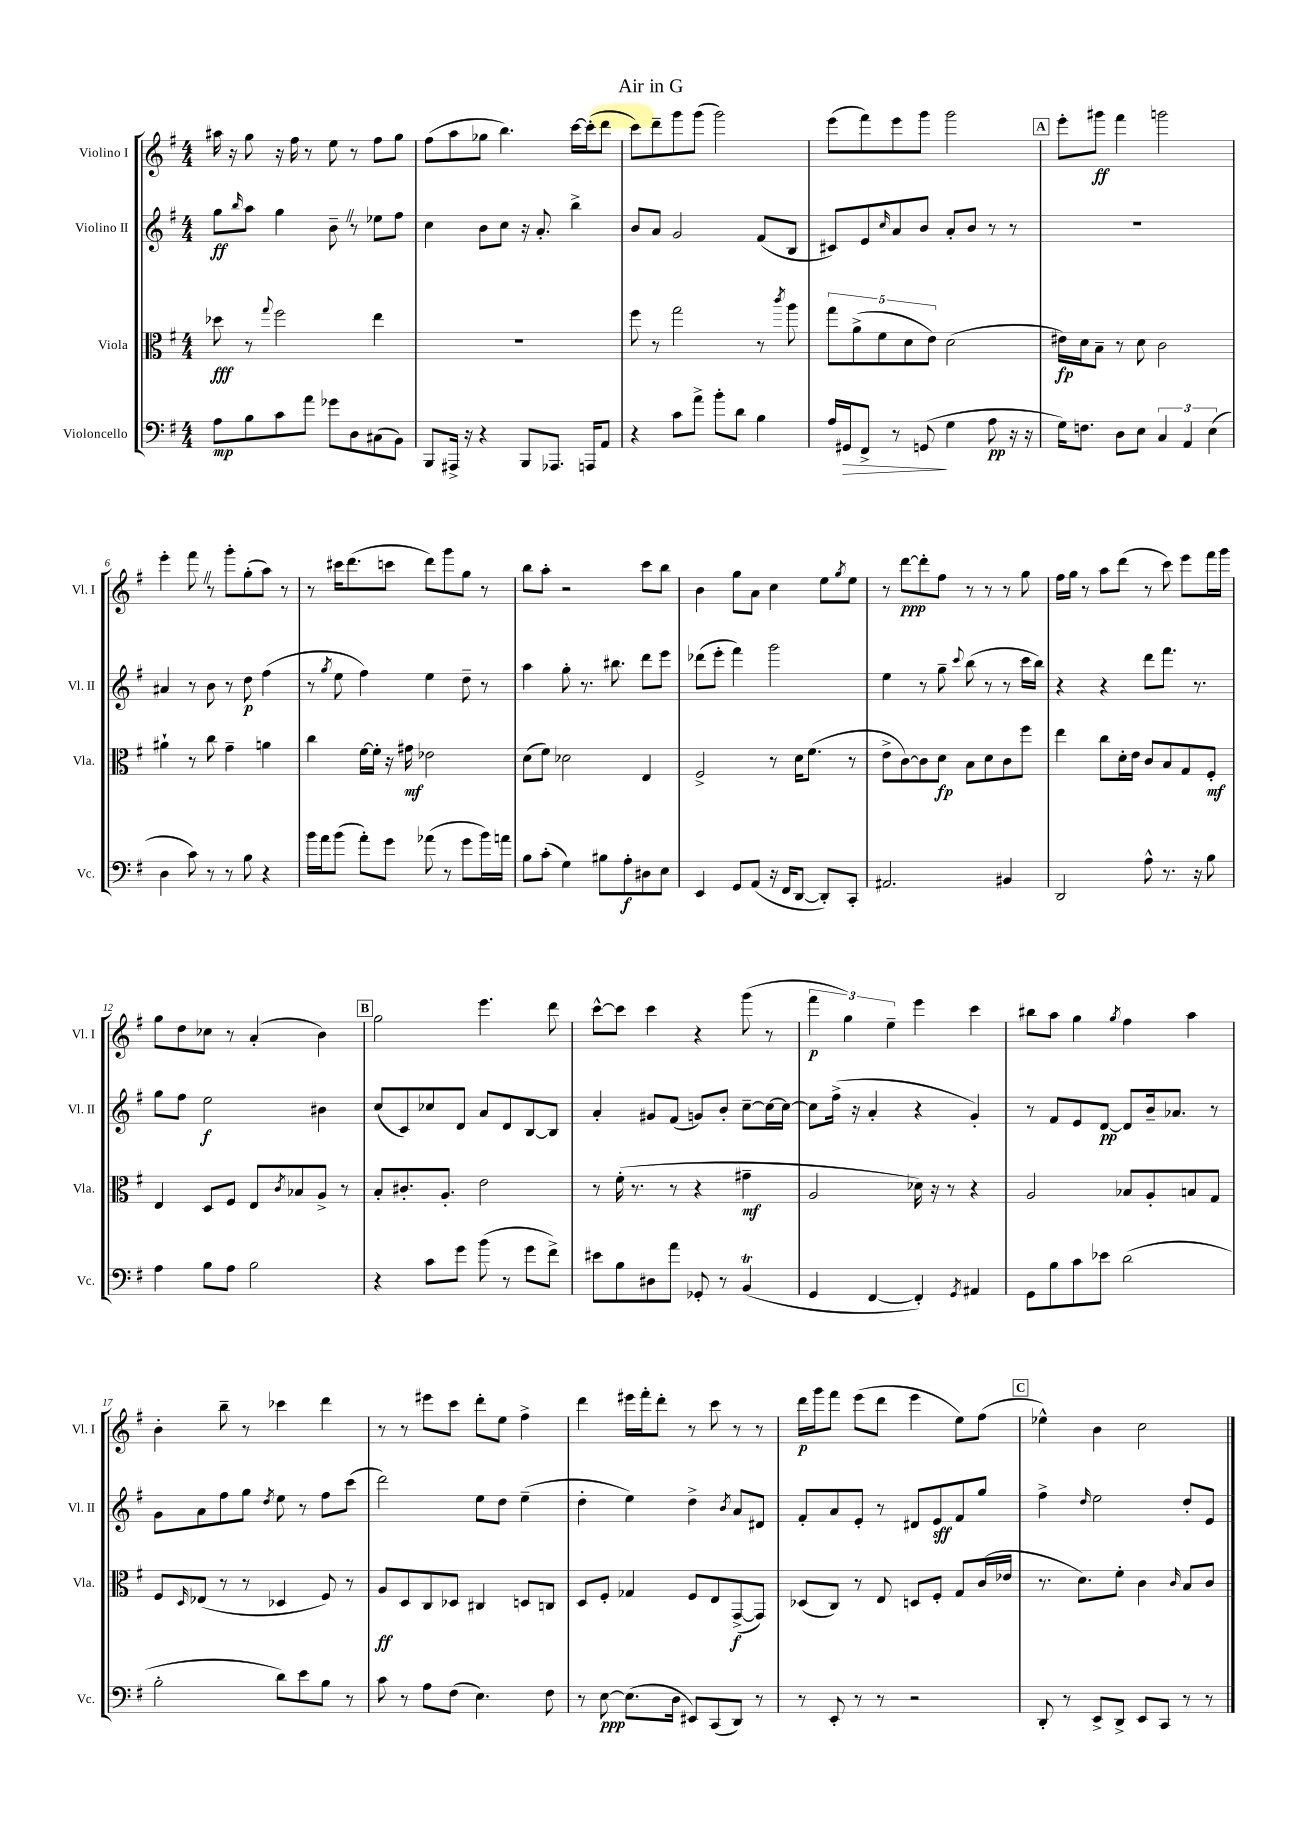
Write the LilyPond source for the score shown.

\header { title = "Air in G" }
<<
\new StaffGroup <<
\new Staff = "s0" \with { instrumentName = "Violino I" shortInstrumentName = "Vl. I" } {
    \clef treble \key g \major \numericTimeSignature \time 4/4
    ais''16 r16 g''8 r16 fis''16 r8 e''8 r8 fis''8 g''8 |
    fis''8( a''8 ges''8 b''4.) c'''16~ c'''16-.( d'''8 |
    c'''8) d'''8-- g'''8 g'''8( g'''2) |
    e'''8( fis'''8) e'''8 g'''8 g'''2 |
    \mark \markup { \box "A" } e'''8-. gis'''8\ff fis'''4 g'''2 |
    e'''4-. fis'''8 \once \override BreathingSign.text = \markup { \musicglyph "scripts.caesura.straight" } \breathe r8 g'''8-. g''8-.( a''8) r8 |
    r8 cis'''16 d'''8.( c'''8 d'''8) g'''8 g''8 r8 |
    b''8 a''8-. r2 c'''8 b''8 |
    b'4 g''8 a'8 c''4 e''8 \acciaccatura { g''8 } e''8 |
    r8 d'''8~\ppp d'''8-. fis''8 r8 r8 r8 g''8 |
    fis''16 g''16 r8 a''8 d'''8( r8 c'''8) e'''8 fis'''16 g'''16 |
    g''8 d''8 ces''8 r8 a'4-.( b'4) |
    \mark \markup { \box "B" } g''2 e'''4. d'''8 |
    c'''8~-^ c'''8 c'''4 r4 g'''8( r8 |
    \tuplet 3/2 { fis'''4\p g''4) e''4-- } e'''4 c'''4 |
    bis''8 a''8 g''4 \acciaccatura { g''8 } fis''4 a''4 |
    b'4-. b''8-- r8 ces'''4 d'''4 |
    r8 r8 eis'''8 c'''8 d'''8-. e''8 fis''4-> |
    d'''4 eis'''16 fis'''16-. d'''8-. r8 c'''8 r8 r8 |
    d'''16\p g'''16 fis'''8 e'''8( d'''8 e'''4 e''8) fis''8( |
    \mark \markup { \box "C" } ees''4-^) b'4 c''2 \bar "|." |
}
\new Staff = "s1" \with { instrumentName = "Violino II" shortInstrumentName = "Vl. II" } {
    \clef treble \key g \major \numericTimeSignature \time 4/4
    g''8\ff \grace { b''16 } a''8 g''4 b'8-- \once \override BreathingSign.text = \markup { \musicglyph "scripts.caesura.straight" } \breathe r8 ees''8 fis''8 |
    c''4 b'8 c''8 r16 a'8.-. b''4-> |
    b'8 a'8 g'2 fis'8( b8 |
    cis'8) e'8 \grace { c''16 } a'8 b'8 a'8-. b'8 r8 r8 |
    \mark \markup { \box "A" } R1 |
    ais'4 r8 b'8 r8 d''8\p fis''4( |
    r8 \acciaccatura { g''8 } e''8 fis''4) e''4 d''8-- r8 |
    a''4 g''8-. r8. bis''8. d'''8 e'''8 |
    des'''8( e'''8-. fis'''4) g'''2 |
    e''4 r8 g''8-- \appoggiatura { c'''8 } b''8( r8 r8 c'''16 b''16) |
    r4 r4 d'''8 fis'''8. r8. |
    g''8 fis''8 e''2\f bis'4 |
    \mark \markup { \box "B" } c''8( c'8) ces''8 d'8 a'8 d'8 b8~ b8 |
    a'4-. gis'8 fis'8( g'8) b'8-. c''8~-- c''16~ c''16~ |
    c''8 fis''16->( r16 a'4-. r4 g'4-.) |
    r8 fis'8 e'8 d'8~\pp d'8 b'16-- aes'8. r8 |
    g'8 a'8 fis''8 g''8 \acciaccatura { d''8 } e''8 r8 fis''8 c'''8( |
    d'''2) e''8 d''8 e''4--( |
    d''4-. e''4) d''4-> \acciaccatura { b'8 } a'8 dis'8 |
    fis'8-. a'8 e'8-. r8 dis'8 e'8\sff fis'8 g''8 |
    \mark \markup { \box "C" } fis''4-> \grace { d''16 } e''2 d''8-. e'8 \bar "|." |
}
\new Staff = "s2" \with { instrumentName = "Viola" shortInstrumentName = "Vla." } {
    \clef alto \key g \major \numericTimeSignature \time 4/4
    des''8\fff r8 \appoggiatura { g''8 } fis''2 e''4 |
    R1 |
    fis''8 r8 g''2 r8 \acciaccatura { c'''8 } a''8 |
    \tuplet 5/4 { g''8 a'8->( fis'8 d'8 e'8) } d'2( |
    \mark \markup { \box "A" } eis'16\fp) d'16 b8-- r8 d'8 c'2 |
    ais'4-! r8 c''8 g'4-- a'4 |
    c''4 fis'16~ fis'16-. r16 gis'16\mf ees'2 |
    d'8( fis'8) des'2 e4 |
    fis2-> r8 d'16 fis'8.( r8 |
    e'8-> c'8~) c'8 d'8\fp b8 d'8 c'8 fis''8 |
    e''4 c''8 d'16-. e'16 c'8 b8 g8 fis8-.\mf |
    e4 d8 fis8 e8 \acciaccatura { c'8 } bes8 a8-> r8 |
    \mark \markup { \box "B" } b8-. cis'8.-. a8.-. e'2 |
    r8 fis'16-.( r8. r8 r4 gis'4--\mf |
    a2 des'16) r16 r8 r4 |
    a2 bes8 a8-. b8 g8 |
    fis8 \grace { d16 } ees8( r8 r8 des4 fis8) r8 |
    a8\ff d8 c8 des8 cis4 d8 c8 |
    d8 fis8-. ges4 fis8 e8 g,8~->\f( g,8) |
    des8( c8) r8 e8 d8 fis8-. g8 c'16( ees'16 |
    \mark \markup { \box "C" } r8. d'8.) fis'8-. c'4 \grace { c'16 } b8 c'8 \bar "|." |
}
\new Staff = "s3" \with { instrumentName = "Violoncello" shortInstrumentName = "Vc." } {
    \clef bass \key g \major \numericTimeSignature \time 4/4
    a8\mp b8 c'8 a'8 ges'8 d8 cis8( b,8) |
    b,,8 ais,,16-> r16 r4 b,,8 aes,,8. a,,16 a,8 |
    r4 c'8 a'8-> b'8-. d'8 b4 |
    a16 gis,16\> fis,8-> r8 g,8\!( g4 a8\pp r16 r16 |
    \mark \markup { \box "A" } g16) f8. d8 e8 \tuplet 3/2 { c4 a,4 e4( } |
    d4 c'8) r8 r8 b8 r4 |
    b'16 a'16 b'8( a'8-.) g'8 aes'8( r8 g'8 b'16) a'16 |
    b8 c'8-.( g4) bis8 a8-.\f dis8 e8 |
    e,4 g,8 a,8( r16 fis,16 d,8~ d,8-.) c,8-. |
    ais,2. bis,4 |
    d,2 a8-^ r8. r16 b8 |
    a4 b8 a8 b2 |
    \mark \markup { \box "B" } r4 c'8 g'8 b'8( r8 g'8 fis'8->) |
    eis'8 b8 dis8 a'8 ges,8-. r8 b,4\trill( |
    g,4 fis,4~ fis,4-.) \acciaccatura { g,8 } ais,4 |
    g,8 b8 c'8 ees'8 d'2( |
    b2-. d'8) e'8 b8 r8 |
    c'8 r8 a8 fis8( e4.) fis8 |
    r8 e8~\ppp e8.( d16 eis,8) c,8( d,8) r8 |
    r8 e,8-. r8 r8 r2 |
    \mark \markup { \box "C" } d,8-. r8 e,8-> d,8-> e,8 c,8 r8 r8 \bar "|." |
}
>>
>>
